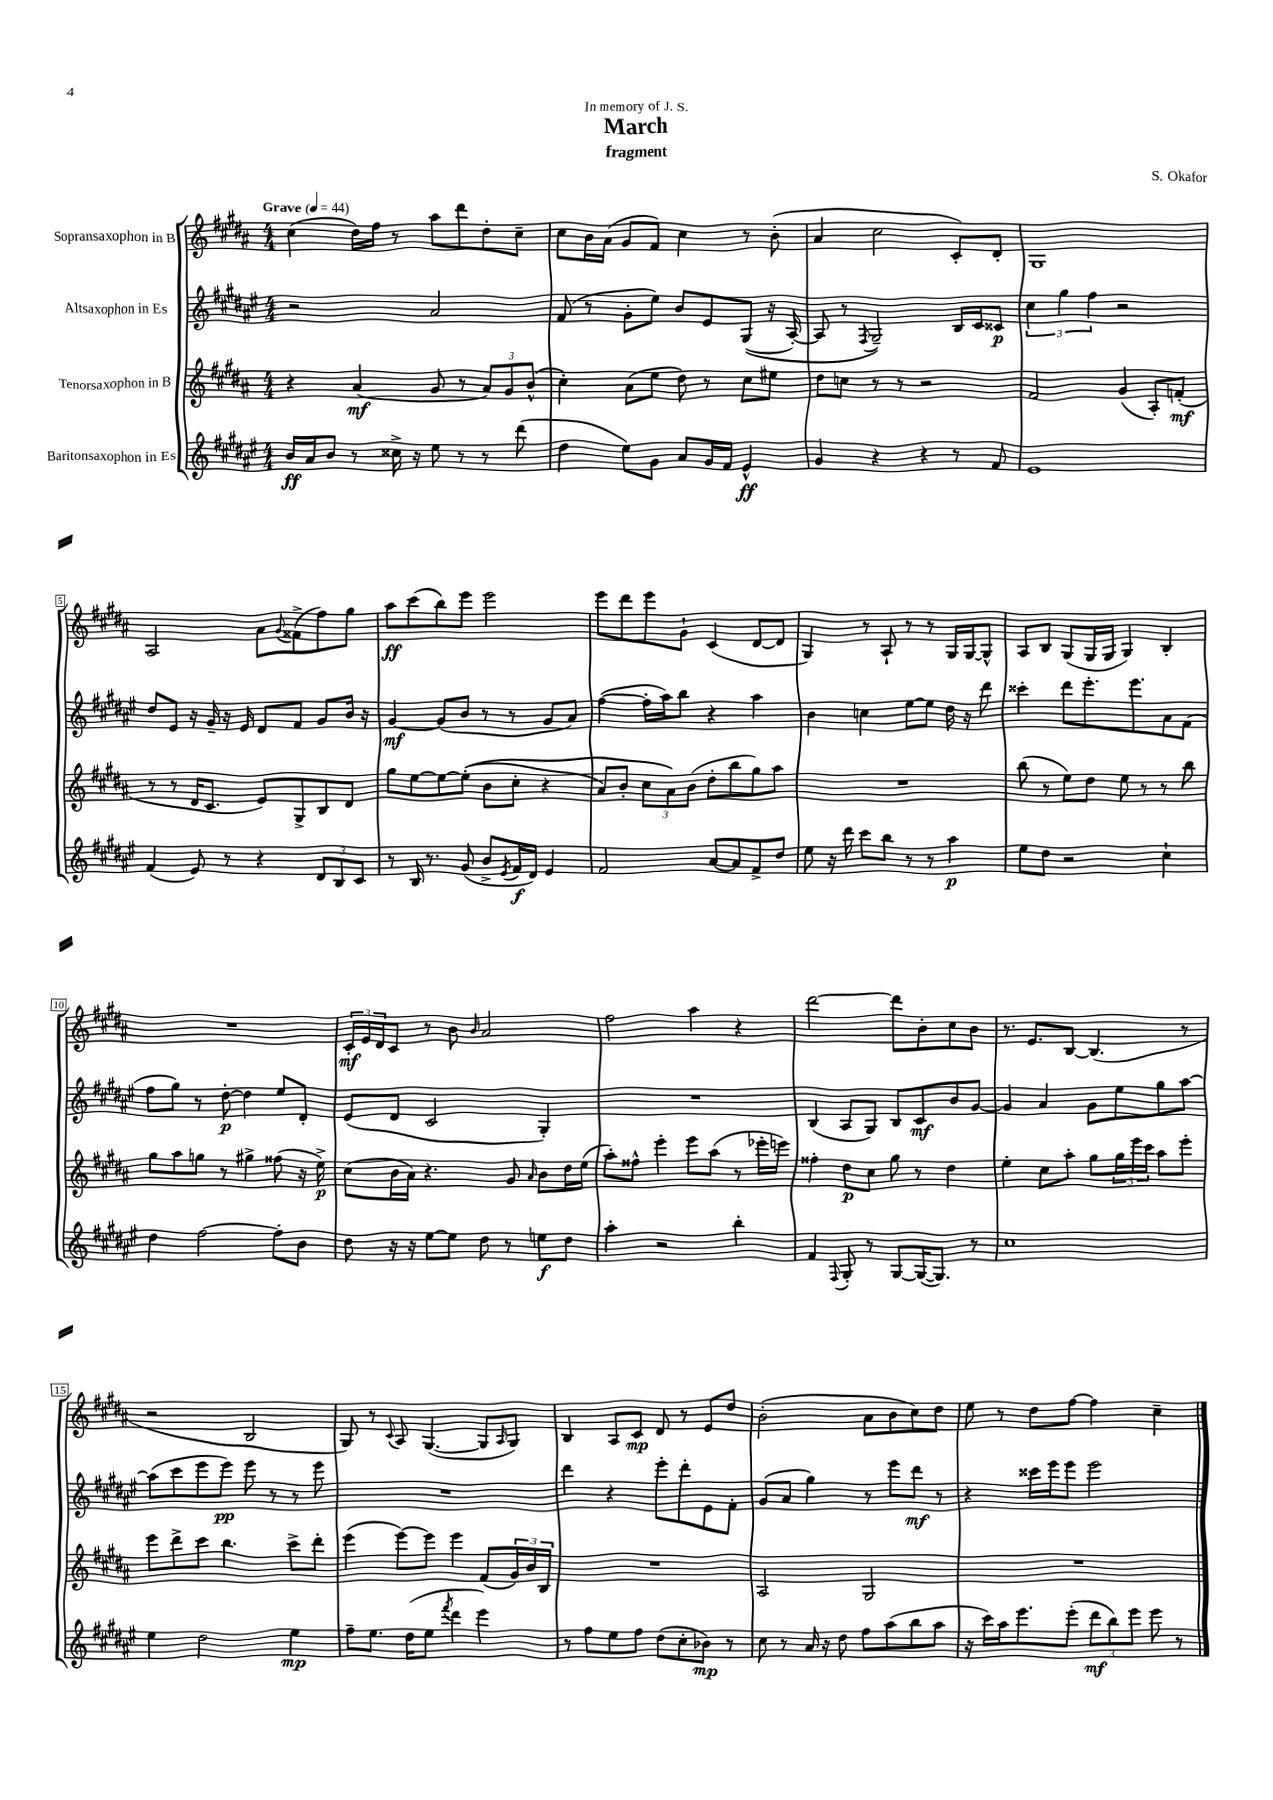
\header { title = "March" composer = "S. Okafor" subtitle = "fragment" dedication = "In memory of J. S." }
<<
\new StaffGroup <<
\new Staff = "s0" \with { instrumentName = "Sopransaxophon in B" } {
    \clef treble \key b \major \numericTimeSignature \time 4/4 \tempo "Grave" 4 = 44
    cis''4( dis''16) fis''16 r8 ais''8 dis'''8 dis''8-. cis''8-- |
    cis''8 b'16 ais'16( gis'8 fis'8) cis''4 r8 b'8-.( |
    ais'4 cis''2 cis'8-.) dis'8-. |
    gis1 |
    ais2 ais'8 \appoggiatura { gis'8 } fisis'8->( fis''8) gis''8 |
    ais''8\ff cis'''8( b''8) e'''8 e'''2 |
    e'''8 dis'''8 e'''8 gis'8-! cis'4( dis'8~ dis'8 |
    gis4) r8 ais8-! r8 r8 gis16 gis16~ gis8-^ |
    ais8 b8 gis8( gis16 gis16 gis4) b4-. |
    R1 |
    \tuplet 3/2 { cis'16-.\mf e'16 dis'16 } cis'8 r8 b'8 \grace { b'16 } ais'2 |
    fis''2 ais''4 r4 |
    dis'''2~ dis'''8 b'8-. cis''8 b'8 |
    r8. e'8. b8~ b4.( r8 |
    r2 b2 |
    gis8) r8 \appoggiatura { cis'8 } ais8 gis4.~( gis8 \grace { ais16 } gis8) |
    b4 ais8 cis'8\mp dis'8 r8 e'8 dis''8 |
    b'2-.( ais'8 b'8 cis''8) dis''8 |
    e''8 r8 dis''8 fis''8~ fis''4 cis''4-- \bar "|." |
}
\new Staff = "s1" \with { instrumentName = "Altsaxophon in Es" } {
    \clef treble \key fis \major \numericTimeSignature \time 4/4
    r2 ais'2 |
    fis'8( r8 gis'8-. eis''8) b'8 eis'8 gis8(\( r16 ais16~-.) |
    ais8 r8 \acciaccatura { fis8 } gis2--\) b16 cis'16 cisis'8\p |
    \tuplet 3/2 { cis''4 gis''4 fis''4 } r2 |
    dis''8 eis'8 r16 gis'16-- r16 eis'16 dis'8 fis'8 gis'8 b'16 r16 |
    gis'4~\mf gis'8( b'8 r8 r8 gis'8 ais'8) |
    fis''4~( fis''16-. ais''16) b''8 r4 ais''4 |
    b'4 c''4 eis''8~ eis''8 dis''16 r16 dis'''8 |
    cisis'''4-. dis'''8 eis'''8.-. eis'''8. ais'8 fis'8( |
    fis''8 gis''8) r8 dis''8~-.\p dis''4 eis''8 dis'8-. |
    eis'8( dis'8 cis'2 gis4-.) |
    R1 |
    b4( ais8 gis8) b8 cis'8\mf b'8 gis'8~ |
    gis'4 ais'4 gis'8 eis''8 gis''8 ais''8~ |
    ais''8( cis'''8 eis'''8 eis'''8\pp) eis'''8 r8 r8 eis'''8 |
    R1 |
    dis'''4 r4 eis'''8-. dis'''8-. eis'8 fis'8-. |
    gis'8( ais'8 gis''4) r8 eis'''8 dis'''8\mf r8 |
    r4 cisis'''16 eis'''16 eis'''8 eis'''2 \bar "|." |
}
\new Staff = "s2" \with { instrumentName = "Tenorsaxophon in B" } {
    \clef treble \key b \major \numericTimeSignature \time 4/4
    r4 ais'4\mf( gis'8 r8 \tuplet 3/2 { ais'8) gis'8 b'8-^( } |
    cis''4-.) ais'8( e''8 dis''8) r8 cis''8 eis''8 |
    dis''8 c''8 r8 r8 r2 |
    fis'2 gis'4( ais8-.) f'8-.\mf( |
    r8 r8 dis'16 cis'8. e'8) gis8-> b8 dis'8 |
    gis''8 e''8~ e''8~ e''8-.(\( b'8 cis''8-. r4 |
    ais'8) b'8-. \tuplet 3/2 { cis''8 ais'8\) b'8( } dis''8-. b''8 gis''8) ais''8 |
    R1 |
    b''8( r8 e''8) dis''8 e''8 r8 r8 b''8 |
    gis''8 ais''8 g''8 r8 gis''4-> fisis''8( r16 e''16->\p) |
    cis''8( b'16 ais'16) r4. gis'8 \grace { ais'16 } b'8 dis''16 e''16( |
    ais''8-.) fisis''8-^ e'''4-. e'''8 ais''8( r8 ees'''16-. e'''16) |
    fisis''4-. dis''8\p cis''8 gis''8 r8 dis''4 |
    e''4-. cis''8 ais''8-. gis''8 \tuplet 3/2 { gis''16 e'''16 cis'''16 } ais''8 e'''8-. |
    e'''8 dis'''8-> cis'''8 b''4. cis'''8-> dis'''8-. |
    e'''4( e'''8~) e'''8 e'''4 fis'8( \tuplet 3/2 { gis'16) b'16 b16 } |
    R1 |
    ais2 gis2 |
    R1 \bar "|." |
}
\new Staff = "s3" \with { instrumentName = "Baritonsaxophon in Es" } {
    \clef treble \key fis \major \numericTimeSignature \time 4/4
    b'16\ff ais'16 b'8 r8 cisis''16-> r16 eis''8 r8 r8 dis'''8( |
    dis''4 eis''8) gis'8 ais'8 gis'16 fis'16 eis'4-^\ff |
    gis'4 r4 r4 r8 fis'8 |
    eis'1 |
    fis'4( eis'8) r8 r4 \tuplet 3/2 { dis'8 b8 cis'8 } |
    r8 b16 r8. gis'8( b'8-> \acciaccatura { eis'8 } fis'16\f dis'16) eis'4 |
    fis'2 ais'8~ ais'8 fis'8-> dis''8 |
    eis''8 r16 dis'''16 cis'''8 b''8 r8 r8 ais''4\p |
    eis''8 dis''8 r2 cis''4-! |
    dis''4 fis''2~ fis''8-. b'8 |
    dis''8 r16 r16 eis''8~ eis''8 dis''8 r8 e''8\f dis''8 |
    ais''4-. r2 b''4-. |
    fis'4 \appoggiatura { fis8 } gis8-. r8 gis8~ gis16~( gis8.) r8 |
    cis''1 |
    eis''4 dis''2 eis''4\mp |
    fis''8-- eis''8. dis''16( eis''8 \acciaccatura { fis'''8 } dis'''4 eis'''4) |
    r8 fis''8 eis''8 fis''8 dis''8( cis''8-. bes'8\mp) r8 |
    cis''8 r8 ais'16 r16 dis''8 fis''8 ais''8( b''8 ais''8 |
    r16 cis'''16) ais''16 eis'''8. eis'''8-.( \tuplet 3/2 { dis'''8\mf b''8) eis'''8 } eis'''8 r8 \bar "|." |
}
>>
>>
\layout { \context { \Score \override BarNumber.stencil = #(make-stencil-boxer 0.1 0.3 ly:text-interface::print) } }
